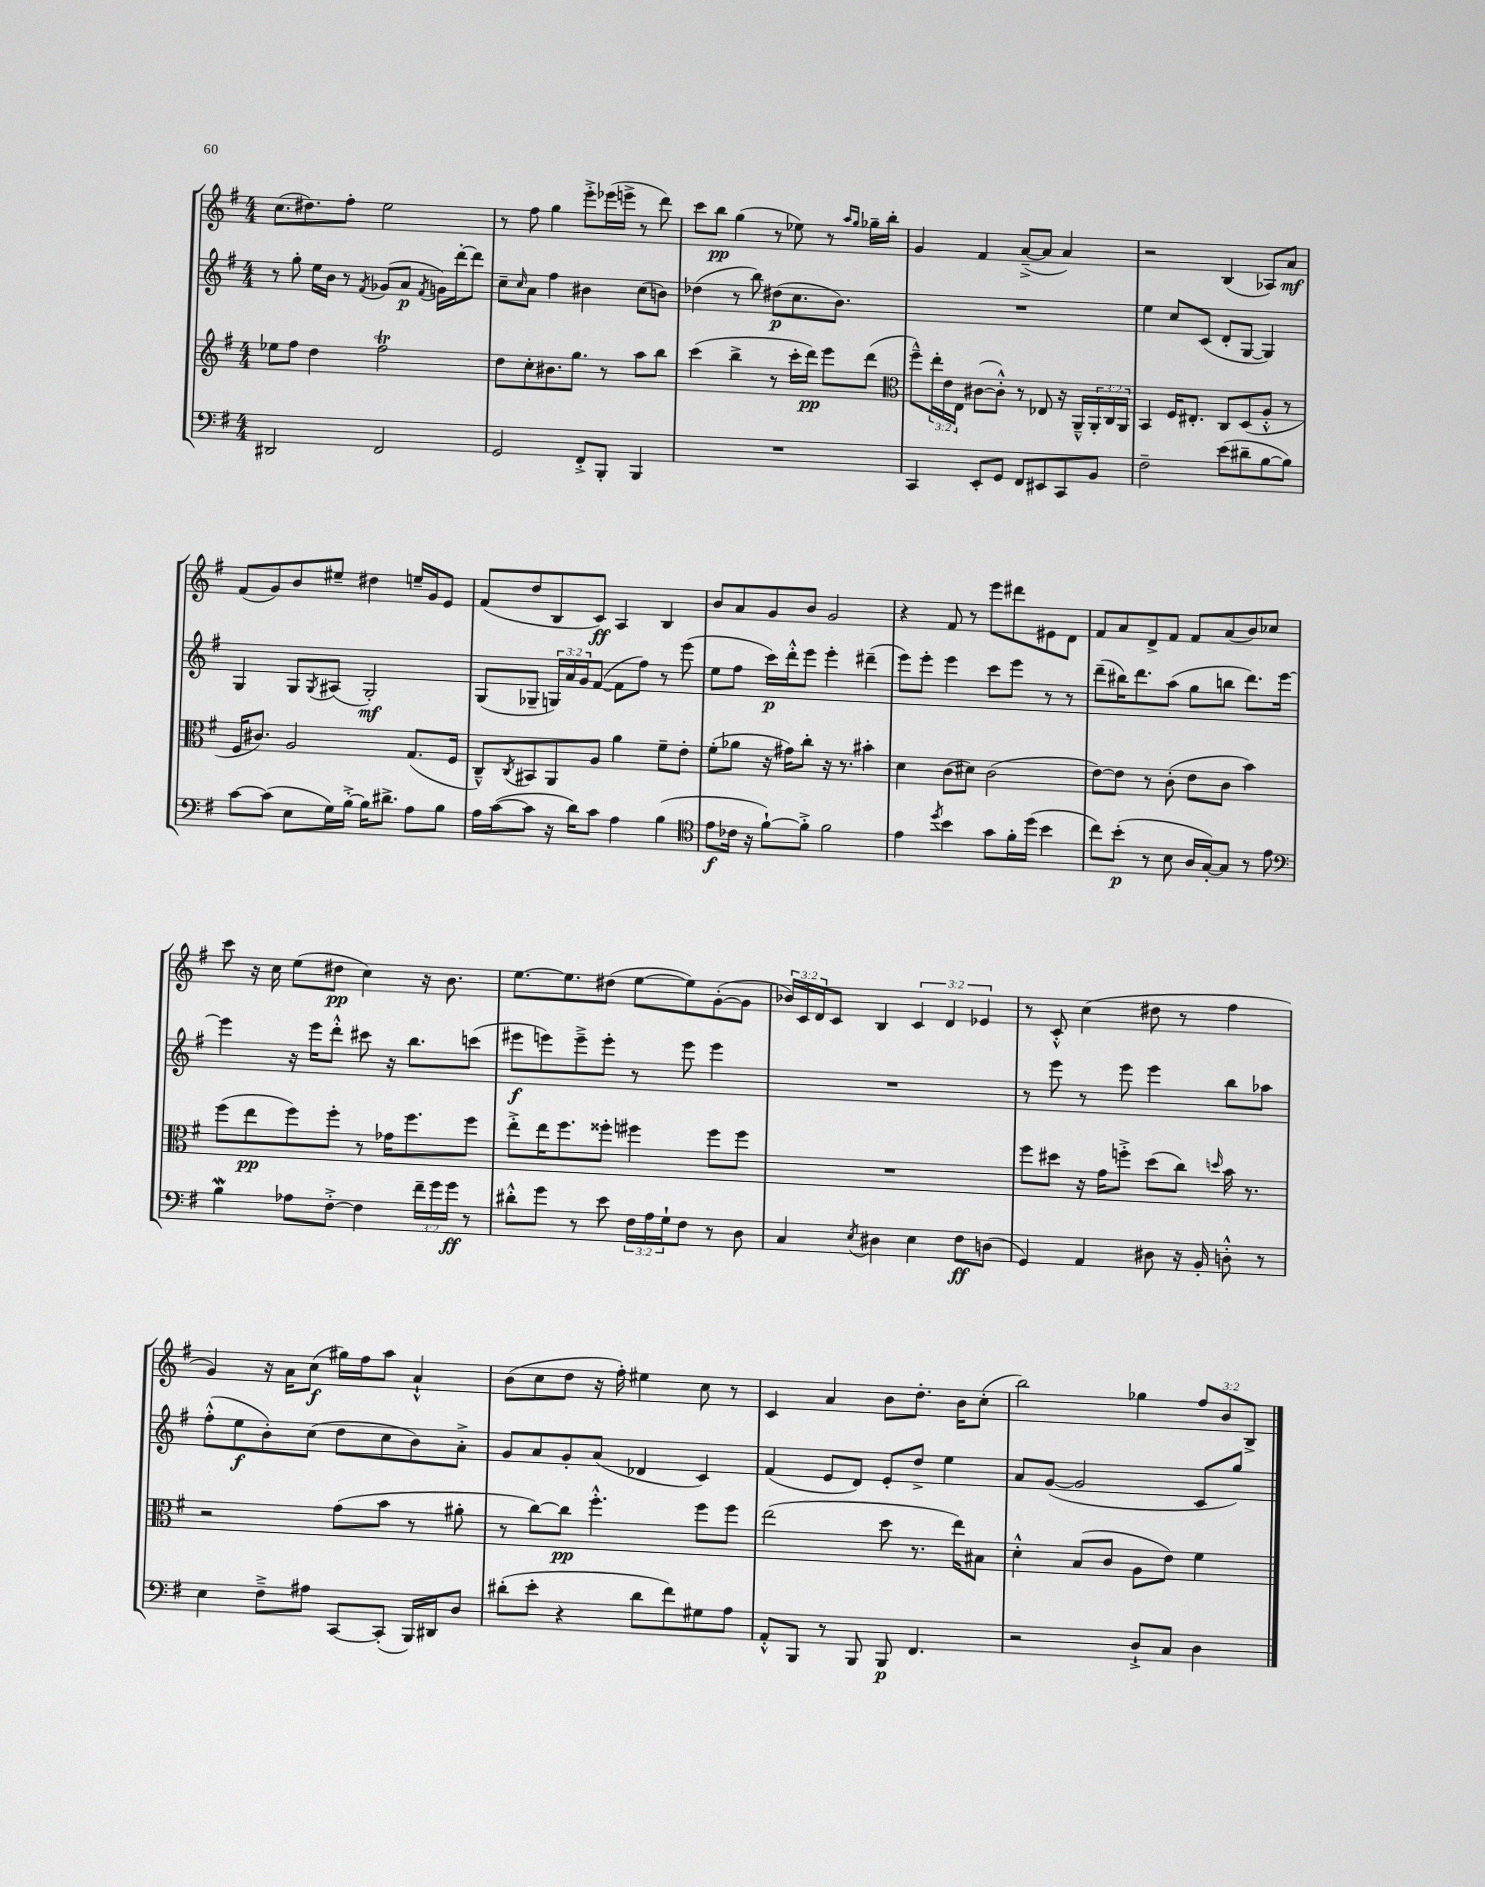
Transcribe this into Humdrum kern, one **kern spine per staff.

**kern	**kern	**kern	**kern
*staff4	*staff3	*staff2	*staff1
*clefF4	*clefG2	*clefG2	*clefG2
*k[f#]	*k[f#]	*k[f#]	*k[f#]
*M4/4	*M4/4	*M4/4	*M4/4
2DD#	8ee-	8r	(8.cc
.	8ff#	8gg'	.
.	.	.	8.dd#)
.	4dd	16ee	.
.	.	16b	.
.	.	8r	8ff#'
.	.	8qf#	.
2FF#	2ff#	(8g-	2ee
.	.	8a	.
.	.	8qf#	.
.	.	16g)	.
.	.	[16ddd'	.
.	.	8ddd]	.
=	=	=	=
2GG	8dd	8cc~	8r
.	.	16qqcc	.
.	8cc'	8a	8ff#
.	8.b#	4ff#	4gg
.	8.gg	.	.
8FF#'^	.	4b#	8eee'^
8BBB'	8r	.	(16eee-
.	.	.	16eee^
4BBB	8aa	(8cc	8r
.	8bb	8b)	8ddd)
=	=	=	=
1r	(4ccc	(4dd-	8ccc
.	.	.	8bb
.	4bb^	8r	(4gg
.	.	8bb)	.
.	8r	(8dd#	8r
.	16ccc'	8.cc	8ee-)
.	16ddd)	.	.
.	8eee	.	8r
.	.	8.b)	.
.	.	.	16qqaa
.	.	.	16qqgg
.	(8ddd	.	16gg-~
.	.	.	16bb'
=	=	=	=
*	*clefC3	*	*
4CC	8ff#~^^)	1r	4g
.	24ee'	.	.
.	24e	.	.
.	24E	.	.
8EE'	([8c#	.	4f#
8GG	8c#'^^])	.	.
8FF#	8r	.	([8a~^
8EE#	8E-	.	8a]
8CC	16r	.	4a)
.	16AA~^^	.	.
8BB	24AA'	.	.
.	24C	.	.
.	24AA	.	.
=	=	=	=
2F#~	4BB	4ee	2r
.	16F#	8cc	.
.	8.E#'	.	.
.	.	(8c	.
(8e	8C	8d'	(4B
8d#~	(8D	[8G	.
[8B	8A'^^	4G])	8A-)
8B])	8r	.	8a
=	=	=	=
[8c	16F#	4G	(8f#
.	8.c#)	.	.
(8c]	.	.	8g)
8E	2A	8G	8b
.	.	8qG	.
16G)	.	(8A#	8ee#~
[16B'^	.	.	.
16B]	.	2G')	4dd#
8.d#^	.	.	.
8A	(8.G	.	16ee~
.	.	.	16g
8B	.	.	8e
.	16F#	.	.
=	=	=	=
16A	8C~^^)	(8G	(8f#
([16c	.	.	.
.	8qC	.	.
8c]	8BB#	8G-~	8dd
16r	8AA	24G)	8B
.	.	24a	.
16d)	.	.	.
.	.	24g	.
8c	8A	([8f#	8c)
4A	4a	8f#]	4A
.	.	8ff#)	.
(4B	8f#~	8r	4B
.	8e'	(8eee	.
=	=	=	=
*clefC4	*	*	*
8e	(8f#'	8ee	8b
16c-	8a-	8ff#	8a
16r	.	.	.
[8f#`)	16r	16ccc)	8g
.	16g#)	16ddd'^^	.
8f#'^]	8cc'	8eee	8b
2f#	16r	4eee'	2g
.	8.r	.	.
.	4b#'	(4ddd#~	.
=	=	=	=
4e	4d	8eee)	4r
.	.	8eee'	.
8qdd	.	.	.
4b	(8c	4eee	8f#
.	8d#)	.	8r
8g	(2c	8ccc	8eee
16f#'	.	8eee	8ddd#
(16dd	.	.	.
4b	.	8r	8e#
.	.	8r	8d
=	=	=	=
8cc)	[8e)	(8ddd~	8f#
(8b'	8e]	16bb#)	8a
.	.	8.ddd	.
8r	8r	.	8d^
8B	(8c'	(8aa	8f#
16A	8e	8gg	8f#
[16G')	.	.	.
8G]	8c	8bb	(8a
8r	4b)	8.ddd)	8b)
8e	.	.	8cc-
.	.	[16eee	.
=	=	=	=
*clefF4	*	*	*
4B	(8ff#	4eee]	8ccc
.	8ee	.	16r
.	.	.	16cc
8A-	8ff#)	16r	(8ee
.	.	16eee	.
[8F#'^	8ff#'	8ddd'^^	8dd#
4F#]	8r	8ccc#	4cc)
.	16g-	16r	.
.	8.ff#	8.bb	.
24f#~	.	.	16r
24g	.	.	.
.	.	.	8.b
24g	.	.	.
8r	8ff#	(8ccc	.
=	=	=	=
8d#'^^	8ee'^	8eee#	[8.ee
8g	16ee	8eee)	.
.	8.ff#	.	8.ee]
8r	.	8eee~^	.
8e	8ff##'	8eee'	(8dd#
24F#	4ff#	8r	[8ee
24A	.	.	.
24G`	.	.	.
8F#	.	8eee	8ee])
8r	8ff#	4eee	([8g'
8D	8ff#	.	8g]
=	=	=	=
4C	1r	1r	24b-)
.	.	.	24c
.	.	.	24d
.	.	.	8c
8qE	.	.	.
4D#	.	.	4B
4E	.	.	6c
.	.	.	6d
8F#	.	.	.
.	.	.	6e-
(8D	.	.	.
=	=	=	=
4GG)	8ff#	8r	8r
.	8dd#	8eee	8c'^^
4AA	16r	8r	(4cc
.	16g	.	.
.	8ff'^	8eee	.
8D#	(8dd#	4eee	8dd#
16r	8cc)	.	8r
16BB'	.	.	.
.	16qqdd	.	.
8D'^^	16b	8bb	4ff#
.	8.r	.	.
8r	.	8aa-	.
=	=	=	=
4E	2r	(8ff#'^^	4g)
.	.	8ee	.
8F#~^	.	8b')	16r
.	.	.	16a
8A#	.	(8cc	(8cc
[8CC	(8g	8dd	16gg#)
.	.	.	16ff#
(8CC']	8b	8cc	8aa
16BBB)	8r	8b)	4a`^^
16DD#	.	.	.
8D	8a#'	8a'^	.
=	=	=	=
(8d#'	8r	8g	(8b
8e'	[8cc)	8a	8cc
4r	8cc]	8g'	8dd
.	4.ff#'^^	(8a	16r
.	.	.	16ff#')
8d#	.	4d-	4ee#
8f#)	.	.	.
8G#	8ff#	4c)	8cc
8A	8ff#	.	8r
=	=	=	=
8AA'^^	(2ee	(4f#	4c
8BBB	.	.	.
8r	.	8e	4a
8BBB	.	8d)	.
8BBB	8dd	8e'	8b
4.FF#	8.r	8dd^	8.dd'
.	.	4ee	.
.	16ee)	.	16b
.	8B#	.	(8cc'
=	=	=	=
2r	4d'^^	8a	2bb)
.	.	([8g	.
.	(8B	2g]	.
.	8c	.	.
8D`^	8A	.	4gg-
8C	8e)	.	.
4D	4f#	8c	12ff#
.	.	.	12b
.	.	8gg)	.
.	.	.	12B^
==	==	==	==
*-	*-	*-	*-
